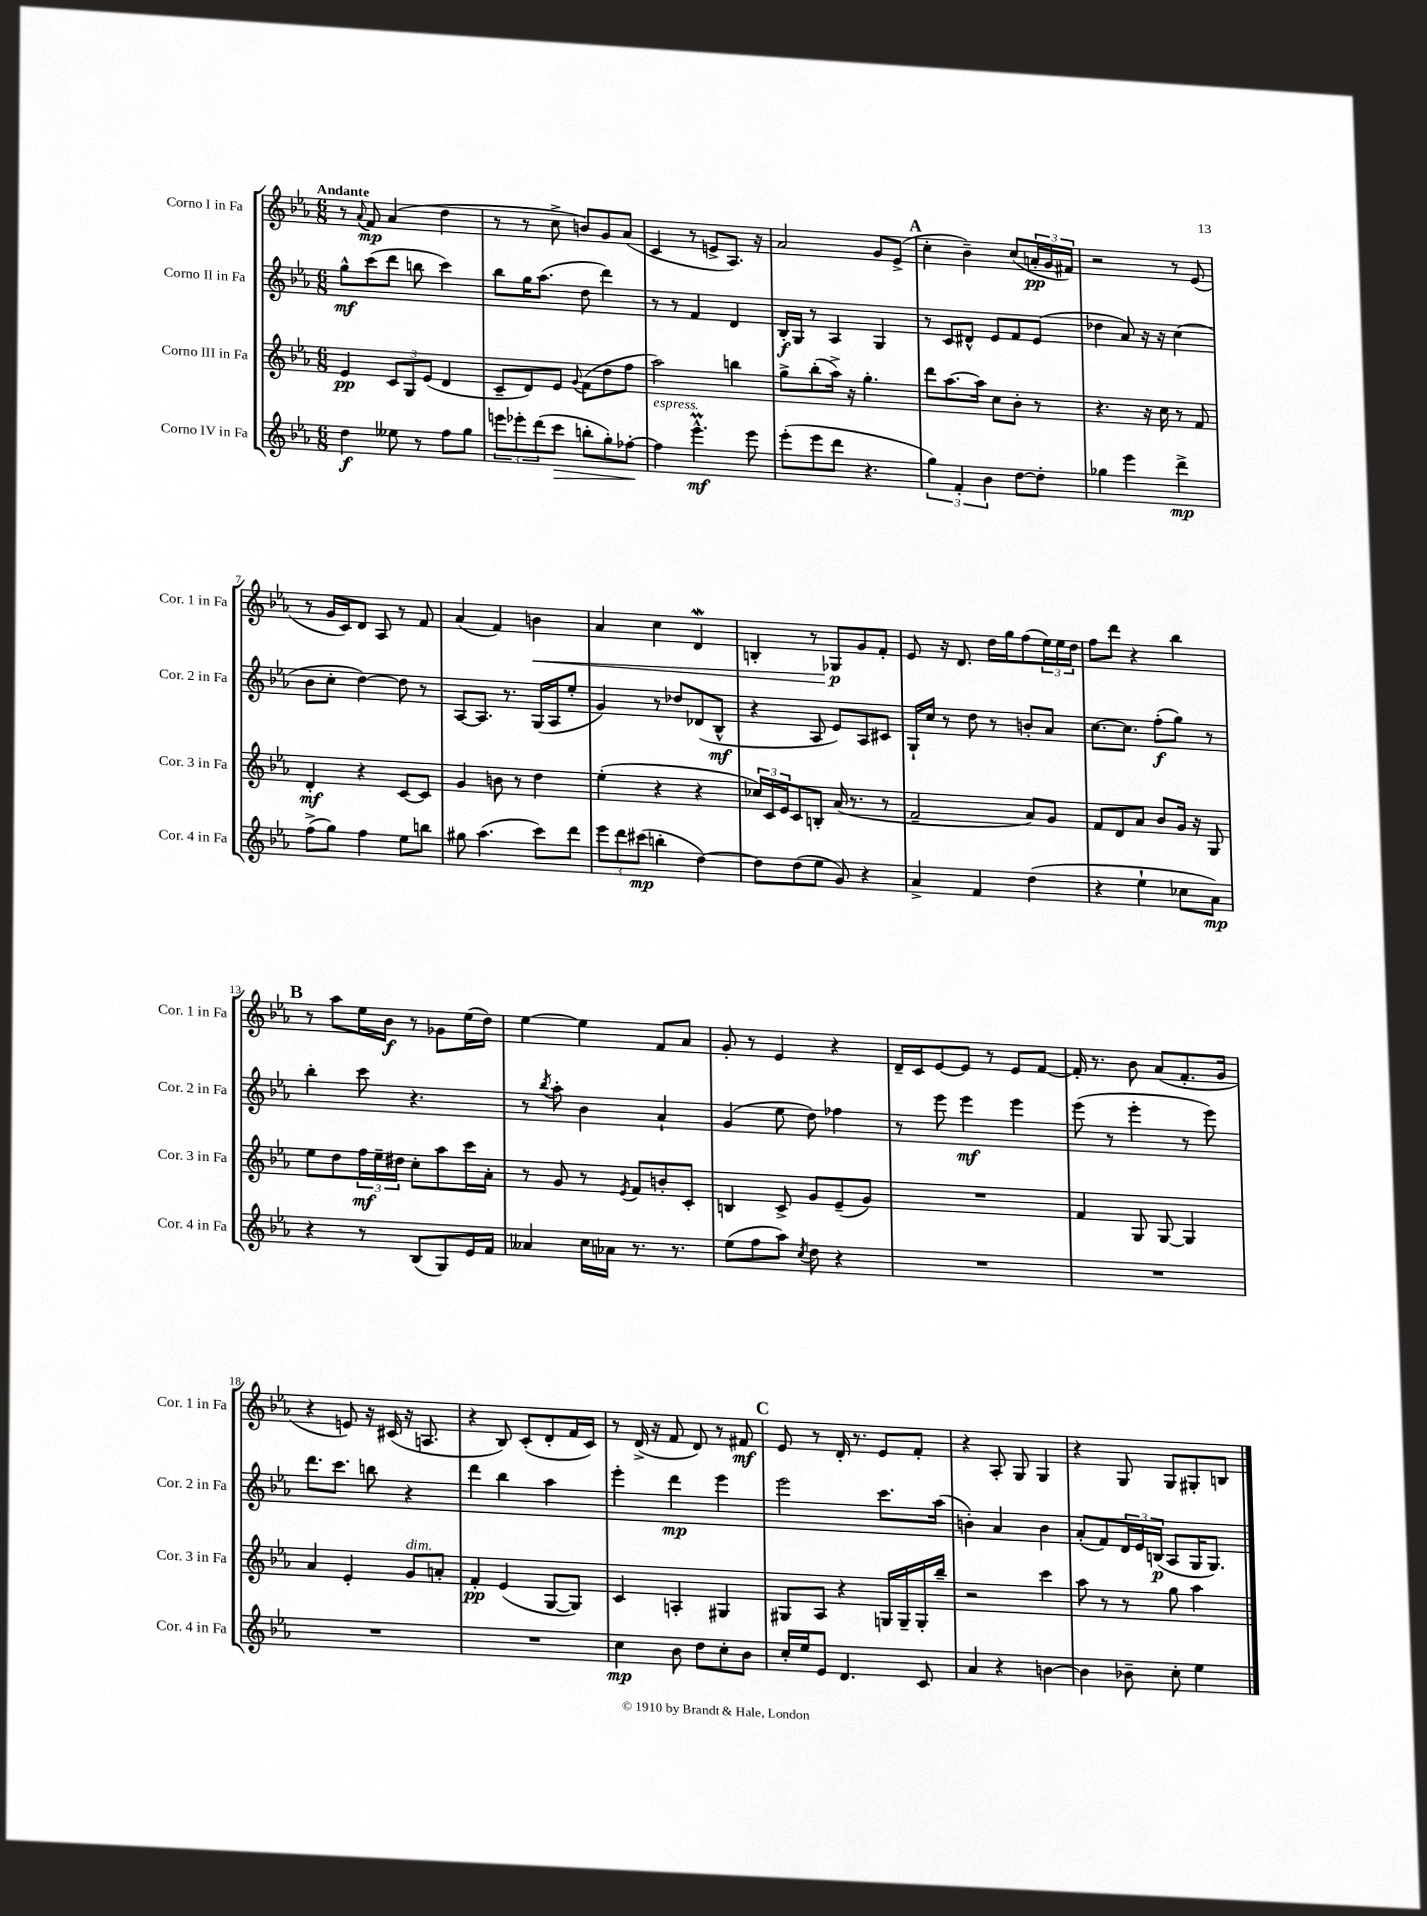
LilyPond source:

<<
\new StaffGroup <<
\new Staff = "s0" \with { instrumentName = "Corno I in Fa" shortInstrumentName = "Cor. 1 in Fa" } {
    \clef treble \key ees \major \numericTimeSignature \time 6/8 \tempo "Andante"
    r8 \appoggiatura { aes'8 } f'8\mp aes'4( d''4 |
    r8 r8 c''8-> b'8) g'8 aes'8( |
    c'4 r8 e'8-> aes8.) r16 |
    aes'2 g'8 ees'8->( |
    \mark \markup { \bold "A" } c''4-. bes'4--) c''8( \tuplet 3/2 { a'16-.\pp g'16 fis'16) } |
    r2 r8 ees'8( |
    r8 g'16 c'16) d'8 aes8 r8 f'8 |
    aes'4( f'4) b'4\< |
    aes'4 c''4 d'4\mordent |
    b4-. r8 ges8\p\! g'8 f'8-. |
    ees'8 r16 d'8. d''16 g''16 f''8( \tuplet 3/2 { ees''16) ees''16 d''16 } |
    f''8 d'''8 r4 bes''4 |
    \mark \markup { \bold "B" } r8 aes''8 ees''16 bes'16\f r8 ges'8 ees''16( d''16) |
    ees''4~ ees''4 f'8 aes'8 |
    g'8-. r8 ees'4 r4 |
    d'16-- c'16 ees'8~ ees'8 r8 ees'8 f'8~ |
    f'16-. r8. bes'8 aes'8( f'8.-. g'16 |
    r4 e'8) r16 cis'16( r16 a8. |
    r4 bes8) c'8-.( d'8-. f'16 c'16) |
    r8 d'16->( r16 f'8 d'8) r8 fis'8\mf |
    \mark \markup { \bold "C" } ees'8 r8 d'16-. r8. ees'8 f'8-. |
    r4 aes8-. g8 g4 |
    r4 g8 g8 gis8-. b8 \bar "|." |
}
\new Staff = "s1" \with { instrumentName = "Corno II in Fa" shortInstrumentName = "Cor. 2 in Fa" } {
    \clef treble \key ees \major \numericTimeSignature \time 6/8
    g''8-^\mf c'''8( d'''8 b''8 c'''4) |
    bes''8 g''16 aes''8.( d''8 d'''4) |
    r8 r8 f'4 d'4 |
    bes16-.\f g16 r8 aes4 g4 |
    \mark \markup { \bold "A" } r8 c'8 dis'8-^ ees'8 f'8 ees'8( |
    des''4 aes'8) r16 r16 c''4( |
    bes'8 c''8-. d''4~) d''8 r8 |
    aes8~ aes8. r8. g16( aes16 ees''8-. |
    g'4) r8 des''8 des'8( bes8-^\mf |
    r4 aes8 ees'8) aes8 cis'8 |
    g16-! c''16 r8 d''8 r8 b'8-. aes'8 |
    c''8.~ c''8. f''8-.\f( g''8) r8 |
    \mark \markup { \bold "B" } bes''4-. c'''8 r4. |
    r8 \acciaccatura { bes''8 } aes''8-. bes'4 aes'4-! |
    g'4( ees''8 d''8) fes''4 |
    r8 ees'''8 ees'''4\mf ees'''4 |
    ees'''8( r8 ees'''4-. r8 ees'''8) |
    d'''8. c'''8. b''8 r4 |
    d'''4 bes''4 aes''4 |
    ees'''4-. d'''4\mp ees'''4 |
    \mark \markup { \bold "C" } ees'''2 c'''8. aes''16( |
    b'4-.) aes'4 b'4 |
    aes'8-.( f'8) \tuplet 3/2 { d'16 ees'16 b16\p( } aes8 g16 g8.) \bar "|." |
}
\new Staff = "s2" \with { instrumentName = "Corno III in Fa" shortInstrumentName = "Cor. 3 in Fa" } {
    \clef treble \key ees \major \numericTimeSignature \time 6/8
    ees'4\pp \tuplet 3/2 { c'8 g8 ees'8( } d'4 |
    c'8-- d'8) ees'8 \appoggiatura { g'8 } f'8( d''8 f''8 |
    aes''2) b''4 |
    g''8-> bes''8-.( aes''16->) r16 g''4.-. |
    \mark \markup { \bold "A" } d'''8 aes''8.~ aes''16 c''8 bes'8-. r8 |
    r4. r16 c''16 r8 f'8 |
    d'4-.\mf r4 c'8~ c'8 |
    g'4 b'8 r8 d''4 |
    ees''4-.( r4 r4 |
    \tuplet 3/2 { ces''16) c'16 ees'16 } c'8 b8-. aes'16( r8. r8 |
    f'2-- aes'8) g'8 |
    f'8 d'8 aes'8 bes'8 g'16 r16 g8 |
    \mark \markup { \bold "B" } ees''8 d''8 \tuplet 3/2 { f''16\mf ees''16-- dis''16 } c''8-. aes''8 c'''16 aes'16-. |
    r8 g'8 r8 \acciaccatura { ees'8 } f'8 b'8-. c'8-. |
    b4 c'8-> g'8 ees'8--( g'8) |
    R2. |
    f'4 g8 g8~ g4 |
    aes'4 ees'4-. g'8^\markup { \italic "dim." } a'8-. |
    f'4-.\pp ees'4( g8~ g8) |
    c'4 a4-. gis4 |
    \mark \markup { \bold "C" } gis8 aes8 r4 g16 g16-- g16-. bes''16-- |
    r2 c'''4 |
    aes''8 r8 r8 g''8 aes''4 \bar "|." |
}
\new Staff = "s3" \with { instrumentName = "Corno IV in Fa" shortInstrumentName = "Cor. 4 in Fa" } {
    \clef treble \key ees \major \numericTimeSignature \time 6/8
    d''4\f eeses''8 r8 f''8 g''8 |
    \tuplet 3/2 { e'''8 ees'''8-. d'''8( } c'''8\> b''8-. g''8-.) fes''8~-.\! |
    fes''4^\markup { \italic "espress." } ees'''4.-^\prall\mf ees'''8 |
    ees'''8-.( ees'''8 d'''8 r4. |
    \mark \markup { \bold "A" } \tuplet 3/2 { g''4) f'4-. bes'4 } d''8~ d''8-. |
    ges''4 ees'''4 d'''4->\mp |
    f''8->( g''8) f''4 ees''8 b''8 |
    gis''8 aes''4.( c'''8) d'''8 |
    \tuplet 3/2 { ees'''8 d'''8 cis'''8\mp( } b''4-. d''4~) |
    d''8 d''8( ees''8 g'8) r4 |
    aes'4-> f'4 d''4( |
    r4 ees''4-! ces''8 aes'8\mp) |
    \mark \markup { \bold "B" } r4 r8 bes8( g8) ees'16 f'16 |
    aeses'4 c''16 aes'16 r8. r8. |
    ees''8( f''8 aes''8) \acciaccatura { c''8 } d''8 r4 |
    R2. |
    R2. |
    R2. |
    R2. |
    c''4\mp bes'8 d''8 c''8-. bes'8 |
    \mark \markup { \bold "C" } c''16-. ees''16 ees'8 d'4. c'8 |
    aes'4 r4 b'4~ |
    b'4 bes'8-- c''8-. ees''4 \bar "|." |
}
>>
>>
